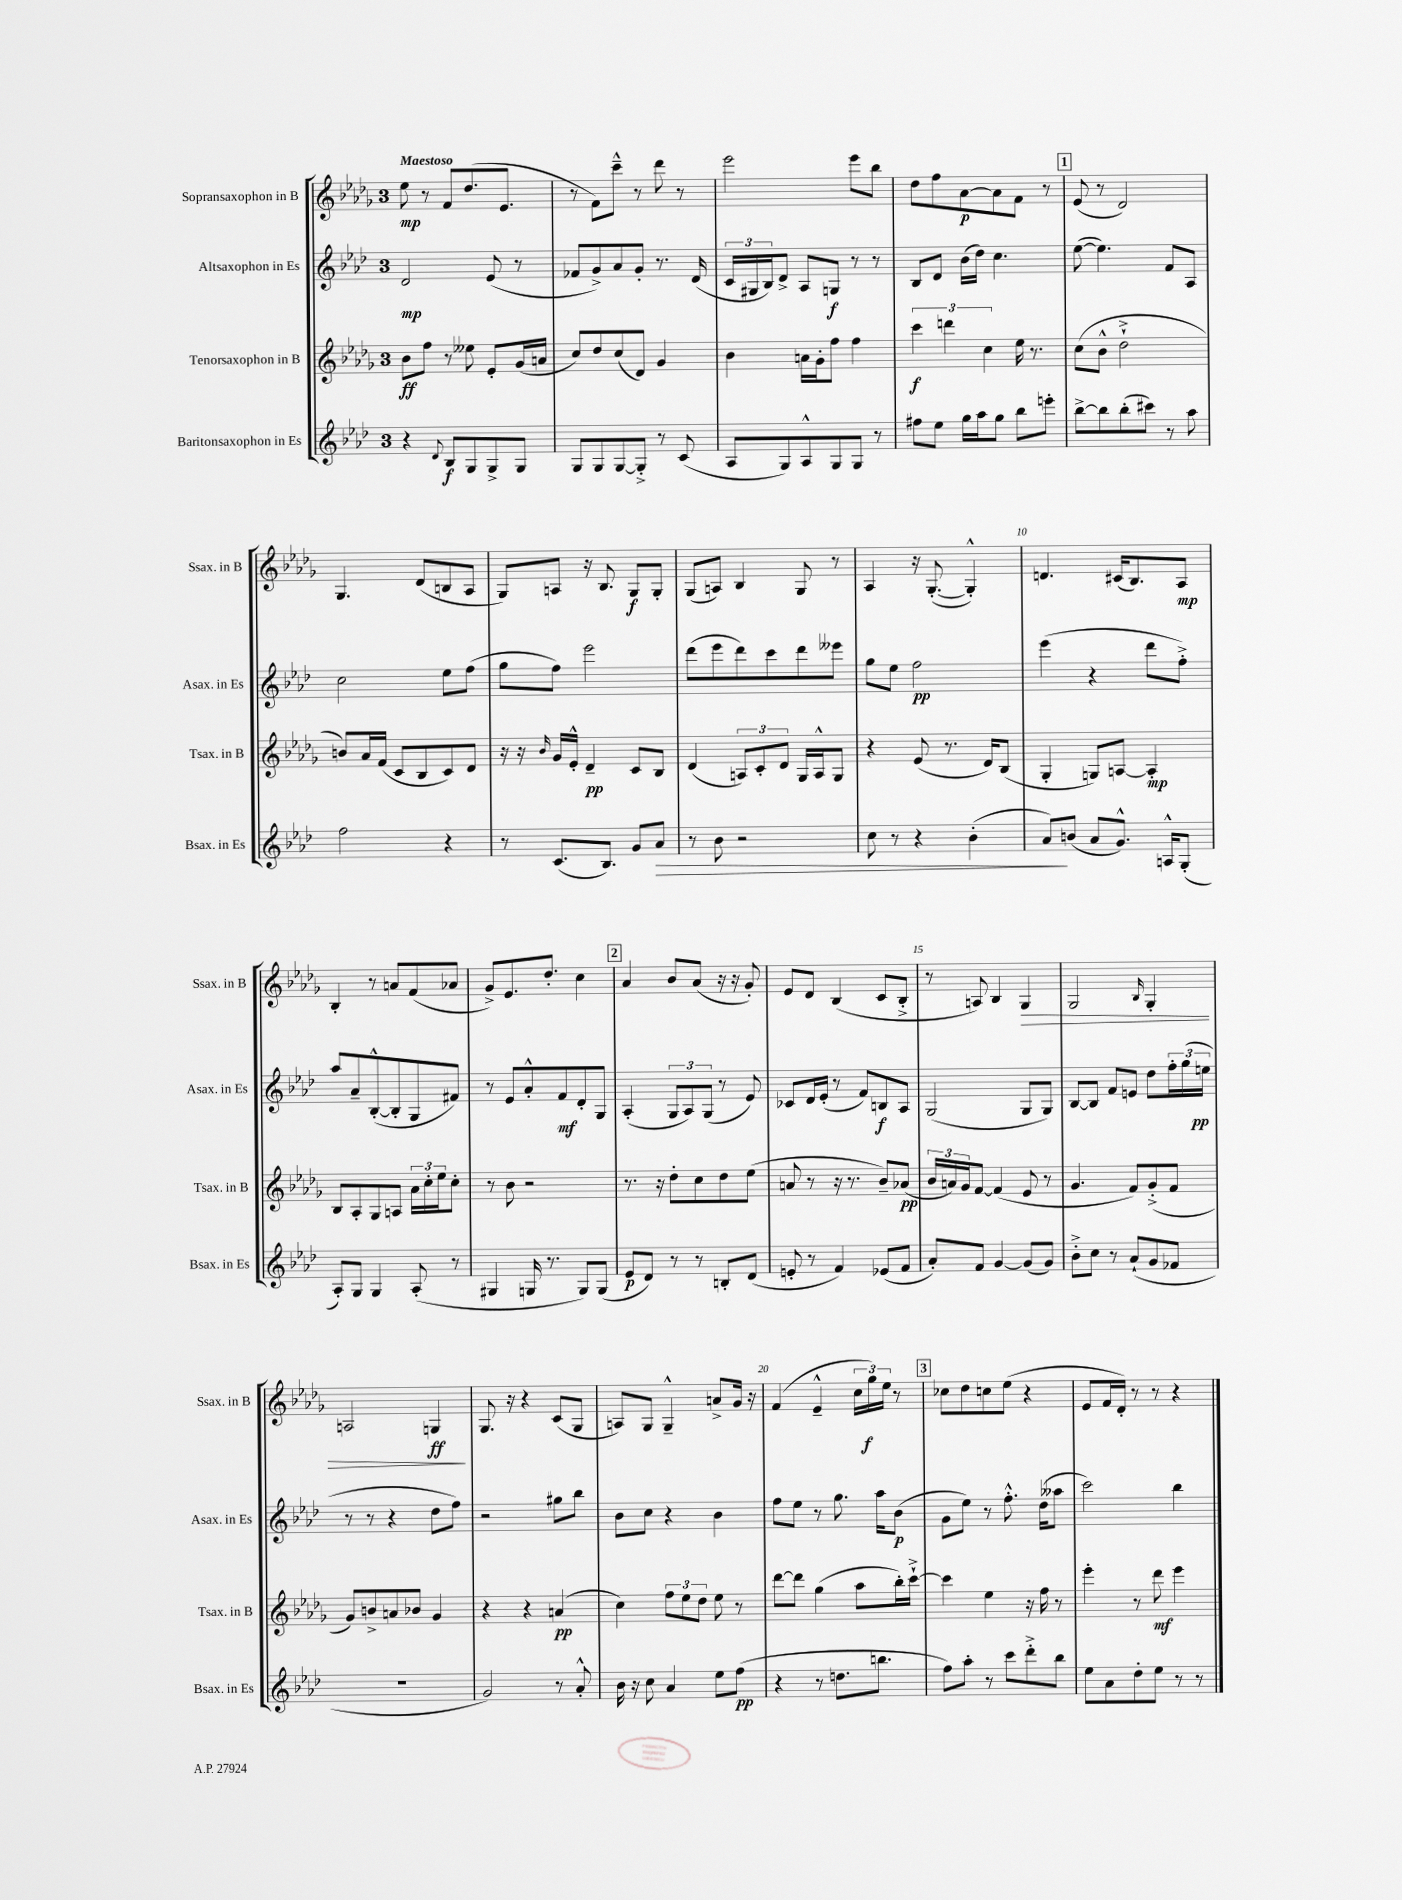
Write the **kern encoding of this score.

**kern	**kern	**kern	**kern
*staff4	*staff3	*staff2	*staff1
*clefG2	*clefG2	*clefG2	*clefG2
*k[b-e-a-d-]	*k[b-e-a-d-g-]	*k[b-e-a-d-]	*k[b-e-a-d-g-]
*M3/4	*M3/4	*M3/4	*M3/4
4r	8b-	2d-	8ee-
.	8ff	.	8r
8qqd-	.	.	.
8B-	8r	.	8f
8G	8ee--	.	(8.dd-
8G^	8e-'	(8e-	.
.	.	.	8.e-
8G	(16g-	8r	.
.	16a	.	.
=	=	=	=
8G	8cc)	8f-	8r
8G	8dd-	8g^)	8f)
[8G	(8cc	8a-	8ccc~^^
8G'^]	8d-)	8g'	8r
8r	4g-	8.r	8ddd-
(8c	.	.	8r
.	.	(16d-	.
=	=	=	=
8A-	4b-	24c	2eee-
.	.	24G#	.
.	.	24B-)	.
8G)	.	8d-^	.
8A-^^	16a	8A-	.
.	16g-'	.	.
8G	8ff	8G	.
8G	4ff	8r	8eee-
8r	.	8r	8bb-
=	=	=	=
8ff#	6ccc	8B-	8dd-
8ee-	.	8d-	8ff
.	6ddd	.	.
16gg	.	(16b-	[8a-
16aa-	.	16dd-)	.
.	6cc	.	.
8gg	.	4.cc	8a-]
8bb-	16ee-	.	8f
.	8.r	.	.
8eee'	.	.	8r
=	=	=	=
[8bb-^	(8cc	([8ee-	(8e-
8bb-]	8b-^^	4.ee-])	8r
(8bb-'	2dd-`^	.	2d-)
8ccc#)	.	.	.
8r	.	8f	.
8aa-	.	8A-	.
=	=	=	=
2ff	8b)	2cc	4.G-
.	16a-	.	.
.	(16f	.	.
.	8c	.	.
.	8B-	.	(8d-
4r	8c)	8ee-	8B
.	8d-	(8ff	8A-
=	=	=	=
8r	16r	8gg	8G-)
.	16r	.	.
.	16qqb-	.	.
(8.c	16g-	8ff)	8A
.	16e-'^^	.	.
.	4d-~	2eee-	16r
8.B-)	.	.	8.B-
8g	8c	.	8G-
8a-	8B-	.	8G-'
=	=	=	=
8r	(4d-	(8ddd-	(8G-
8b-	.	8eee-	8A)
2r	12A)	8ddd-)	4B-
.	12c'	.	.
.	.	8ccc	.
.	12d-	.	.
.	16G-	8ddd-	8G-
.	16A^^	.	.
.	8G-	8eee--	8r
=	=	=	=
8cc	4r	8gg	4A-
8r	.	8ee-	.
4r	(8e-	2ff	16r
.	.	.	([8.G-'
.	8.r	.	.
(4b-'	.	.	4G-'^^])
.	16d-)	.	.
.	(8B-	.	.
=	=	=	=
8a-)	4G-'	(4eee-	4.d
(8b	.	.	.
8a-	8G)	4r	.
8.g^^)	[8A	.	(16c#
.	.	.	8.B-)
.	4A']	8ddd-	.
16A^^	.	.	.
(8G'	.	8ff'^)	8A-
=	=	=	=
8A-')	8B-	8aa-	4B-'
8G	8A-'	8a-~	.
4G	8G-	([8B-'^^	8r
.	8A	8B-']	8a
(8A-'	24a-	8G	(8f
.	24cc'	.	.
.	24ee-	.	.
8r	8cc'	8f#)	8a-
=	=	=	=
4G#	8r	8r	8g-^)
.	8b-	8e-	8.e-
16G	2r	8a-'^^	.
8.r	.	.	8.dd-'
.	.	8f	.
8G)	.	8d-'	4cc
(8G	.	8G	.
=	=	=	=
8e-	8.r	(4A-'	4a-
8d-)	.	.	.
.	16r	.	.
8r	8dd-'	12G	8b-
.	.	12A-)	.
8r	8cc	.	(8a-
.	.	(12G	.
8B'	8dd-	8r	16r
.	.	.	16r
(8d-	(8ee-	8e-)	8g-')
=	=	=	=
8e'	8a	8c-	8e-
8r	8r	16d-	8d-
.	.	(16e-'	.
4f)	16r	8r	(4B-
.	8.r	.	.
.	.	8f)	.
(8e-	8b-~)	8B	8c
8f	(8a-	8A-	8B-'^
=	=	=	=
8a-')	24b-	(2G	8r
.	24a)	.	.
.	24g-	.	.
8f	[8f	.	8A)
[4g	(4f]	.	4B-
(8g]	8e-	8G	4G-
8g)	8r	8G)	.
=	=	=	=
8b-'^	4.g-	[8B-	2G-
8cc	.	8B-]	.
8r	.	8f	.
(8a-`	8f)	8e	.
.	.	.	16qqB-
8g	(8g-'^	8dd-	4G-'
8f-	8f	24ff'	.
.	.	(24gg	.
.	.	24ee	.
=	=	=	=
2.r	8g-)	8r	2A
.	8b^	8r	.
.	8a	4r	.
.	8b-	.	.
.	4g-	8dd-	4G
.	.	8ff)	.
=	=	=	=
2g)	4r	2r	8.G-
.	.	.	16r
.	4r	.	4r
8r	(4a	8gg#	(8c
8a-'^^	.	8bb-	8G-
=	=	=	=
16b-	4cc)	8b-	8A)
16r	.	.	.
8cc	.	8cc	8G-
4a-	12ff	4r	4G-~^^
.	12ee-	.	.
.	12dd-	.	.
8ee-	8ee-	4b-	8a^
(8ff	8r	.	16g-
.	.	.	16r
=	=	=	=
4r	[8ddd-	8ff	(4f
.	8ddd-]	8ee-	.
8r	(4gg-	8r	4e-~^^
8.dd	.	8.gg	.
.	8aa-	.	24cc
.	.	.	24gg-)
8.bb	.	16aa-	.
.	.	.	24ee-
.	16bb-')	(8b-	8r
.	[16ccc`^	.	.
=	=	=	=
8ff)	4ccc]	8g	8cc-
8aa-'	.	8ee-)	8dd-
8r	4ee-	8r	8cc
8ccc	.	8.ff'^^	(8ee-
8ddd-'^	16r	.	4r
.	16ff	(16dd-	.
8bb-	8r	8aa--	.
=	=	=	=
8ee-	4eee-'	2ccc)	8e-
8a-	.	.	16f
.	.	.	16d-')
8dd-'	8r	.	8r
8ee-	8ddd-	.	8r
8r	4eee-	4bb-	4r
8r	.	.	.
==	==	==	==
*-	*-	*-	*-
